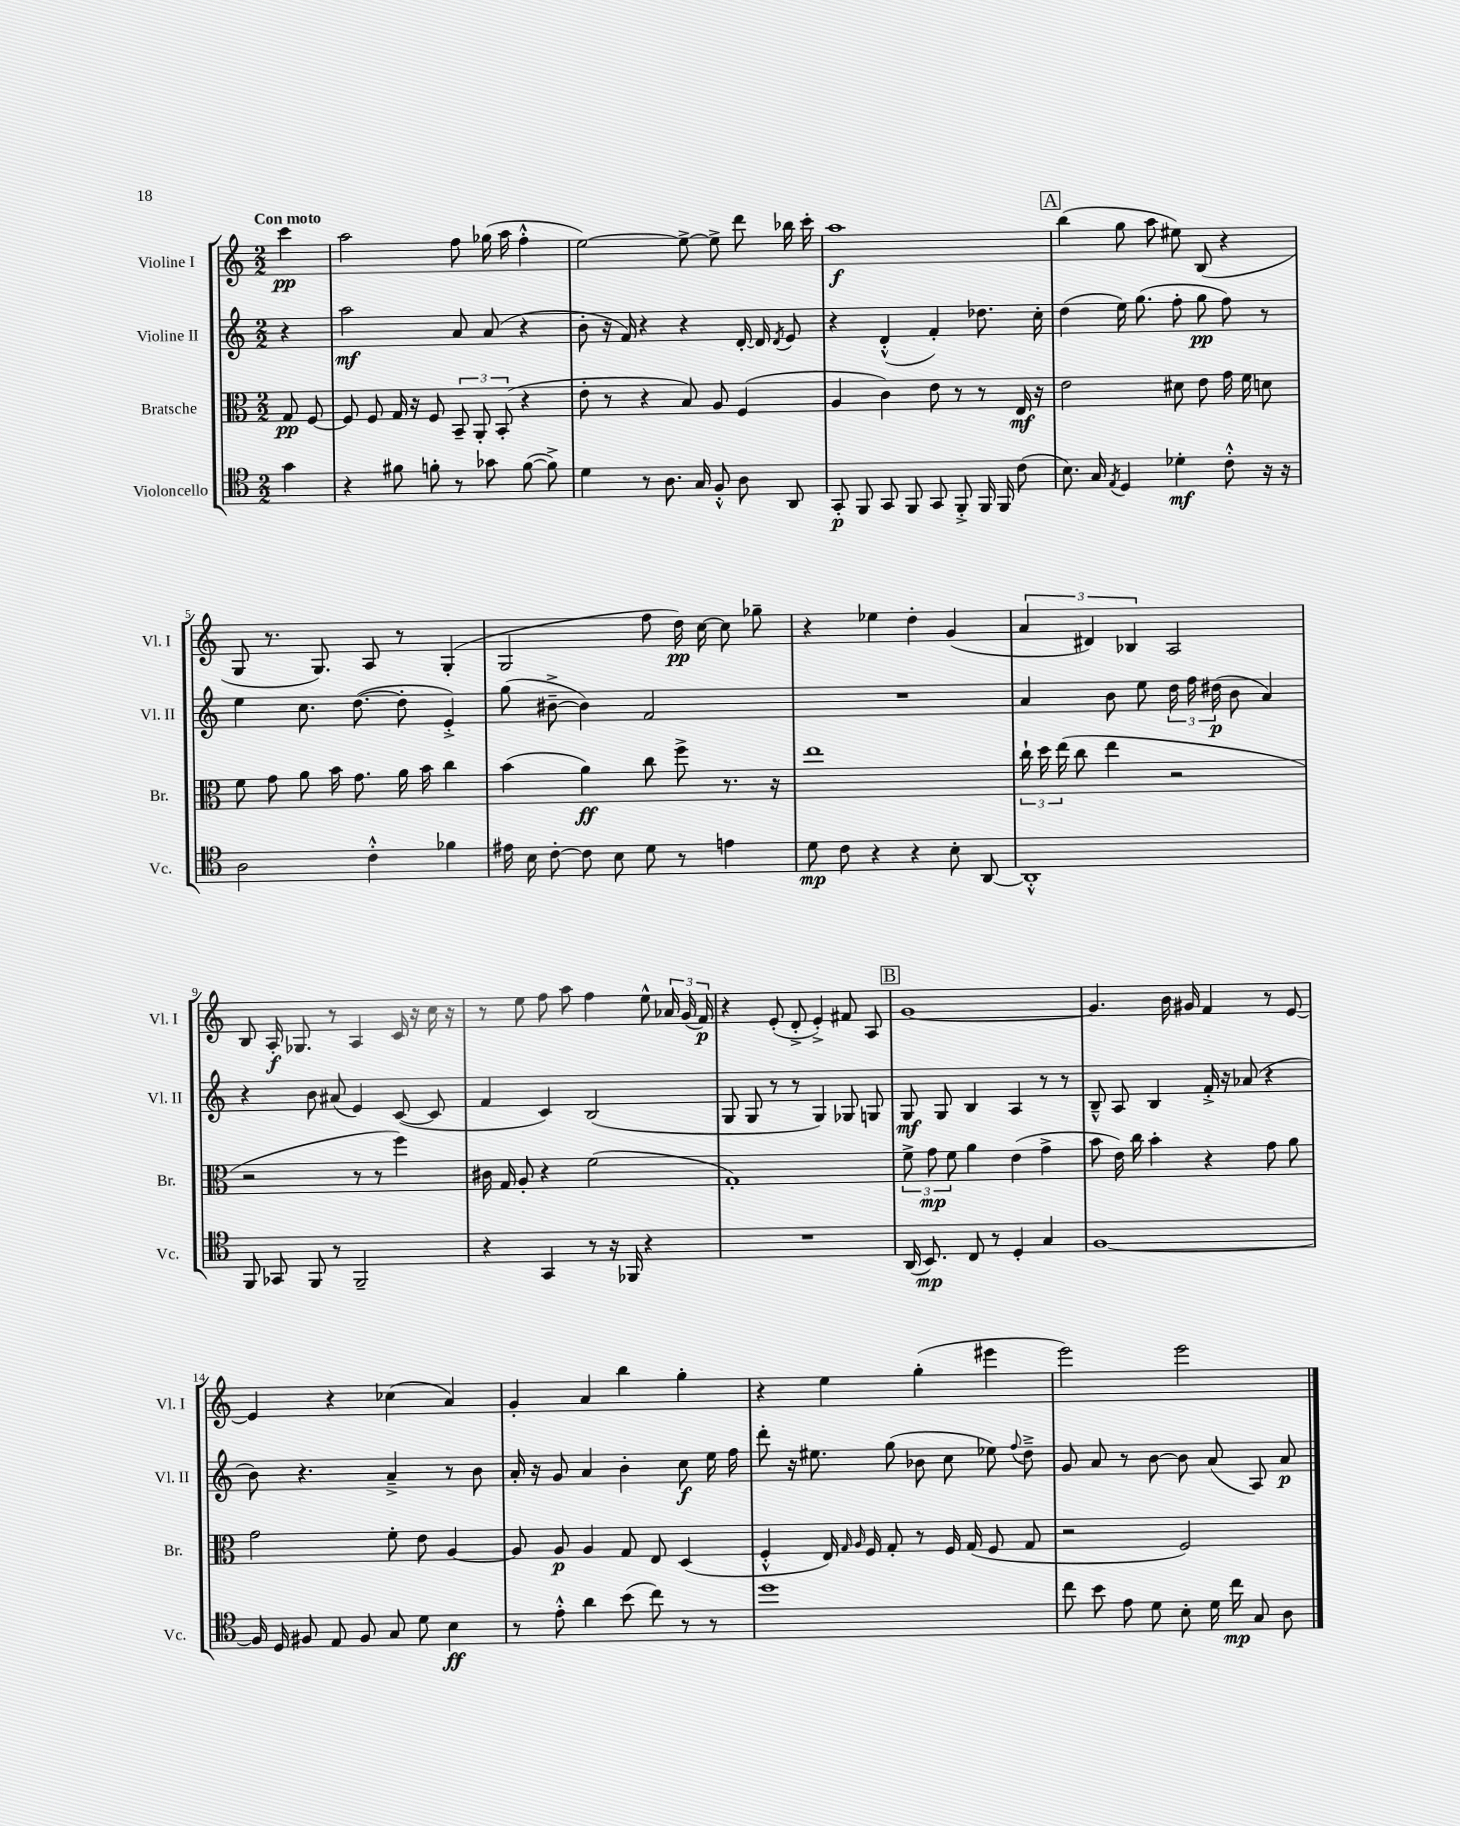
<<
\new StaffGroup <<
\new Staff = "s0" \with { instrumentName = "Violine I" shortInstrumentName = "Vl. I" } {
    \clef treble \key c \major \numericTimeSignature \time 2/2 \partial 4 \tempo "Con moto"
    \autoBeamOff c'''4\pp |
    a''2 f''8 ges''16( a''16 f''4-.-^ |
    e''2~) e''8~-> e''8-> d'''8 bes''16 c'''16-. |
    a''1\f |
    \mark \markup { \box "A" } b''4( g''8 a''8 eis''8) b8( r4 |
    g8 r8. g8.) a8 r8 g4-.( |
    g2 f''8 d''16\pp) c''16~ c''8 ges''8-- |
    r4 ees''4 d''4-. g'4( |
    \tuplet 3/2 { a'4 dis'4) bes4 } a2 |
    b8 a16-.\f ges8. r8 a4 c'16 r16 c''16 r16 |
    r8 e''8 f''8 a''8 f''4 e''8-^ \tuplet 3/2 { aes'16 g'16( f'16\p) } |
    r4 e'8-.( d'8-.-> e'4-.->) fis'8 a8 |
    \mark \markup { \box "B" } g'1~ |
    g'4. b'16 gis'16 f'4 r8 e'8~ |
    e'4 r4 ces''4( a'4) |
    g'4-. a'4 b''4 g''4-. |
    r4 e''4 g''4-.( eis'''4 |
    e'''2) e'''2 \bar "|." |
}
\new Staff = "s1" \with { instrumentName = "Violine II" shortInstrumentName = "Vl. II" } {
    \clef treble \key c \major \numericTimeSignature \time 2/2 \partial 4
    \autoBeamOff r4 |
    a''2\mf a'8 a'8( r4 |
    b'8-. r16 f'16) r4 r4 d'16~-. d'16 \acciaccatura { d'8 } e'8 |
    r4 d'4-.-^( f'4-.) des''8. c''16-. |
    \mark \markup { \box "A" } d''4( e''16) g''8.( f''8-. g''8\pp f''8) r8 |
    e''4 c''8. d''8.~( d''8-. e'4-.->) |
    g''8( bis'8~---> bis'4) f'2 |
    R1 |
    a'4 b'8 e''8 \tuplet 3/2 { d''16 f''16 dis''16\p( } b'8 a'4) |
    r4 b'8 ais'8( e'4) c'8~( c'8 |
    f'4 c'4) b2( |
    g8 g8 r8 r8 g4) ges8 g8 |
    \mark \markup { \box "B" } g8\mf g8 b4 a4 r8 r8 |
    b8---^ a8 b4 f'16-.-> r16 aes'8( r4 |
    b'8) r4. a'4---> r8 b'8 |
    a'16-. r16 g'8 a'4 b'4-. c''8\f e''16 f''16 |
    d'''8-. r16 eis''8. g''8( bes'8 c''8 ees''8) \appoggiatura { f''8 } d''8---> |
    g'8 a'8 r8 b'8~ b'8 a'8( a8) a'8\p \bar "|." |
}
\new Staff = "s2" \with { instrumentName = "Bratsche" shortInstrumentName = "Br." } {
    \clef alto \key c \major \numericTimeSignature \time 2/2 \partial 4
    \autoBeamOff g8\pp f8~ |
    f8 f8 g16 r16 f8 \tuplet 3/2 { b,8-- a,8-. b,8-.( } r4 |
    e'8-. r8 r4 b8) a8 f4( |
    a4 c'4) e'8 r8 r8 e16\mf r16 |
    \mark \markup { \box "A" } e'2 dis'8 e'8 g'16 f'16 d'8 |
    f'8 g'8 a'8 b'16 g'8. a'16 b'16 c''4 |
    b'4( a'4\ff) c''8 f''8-> r8. r16 |
    e''1 |
    \tuplet 3/2 { c''16-! d''16 e''16( } c''8 e''4 r2 |
    r2 r8 r8 f''4) |
    cis'16 g16 a8-. r4 f'2( |
    g1-.) |
    \mark \markup { \box "B" } \tuplet 3/2 { f'8-> g'8\mp f'8 } a'4 e'4( g'4-> |
    b'8 e'16) c''16 b'4-. r4 g'8 a'8 |
    g'2 f'8-. e'8 a4~ |
    a8 a8\p a4 g8 e8 d4( |
    f4-.-^ e16) \grace { g16 a16 } f16 g8-. r8 f16 g16( f8 g8 |
    r2 f2) \bar "|." |
}
\new Staff = "s3" \with { instrumentName = "Violoncello" shortInstrumentName = "Vc." } {
    \clef tenor \key c \major \numericTimeSignature \time 2/2 \partial 4
    \autoBeamOff g'4 |
    r4 fis'8 f'8-. r8 ges'8 f'8~( f'8->) |
    d'4 r8 a8. g16 f8-.-^ a8 a,8 |
    g,8-.\p f,8 g,8 f,8 g,8 f,8-.-> f,16 f,16 c'8( |
    \mark \markup { \box "A" } b8.) g16 \acciaccatura { e8 } d4 des'4-.\mf c'8-.-^ r16 r16 |
    a2 c'4-.-^ fes'4 |
    eis'16 b16 c'8~-. c'8 b8 d'8 r8 e'4 |
    d'8\mp c'8 r4 r4 b8-. a,8~ |
    a,1-.-^ |
    f,8 ges,8 f,8 r8 f,2-- |
    r4 g,4 r8 r16 fes,16 r4 |
    R1 |
    \mark \markup { \box "B" } a,16( b,8.\mp) c8 r8 d4-. g4 |
    f1~ |
    f16 d16 fis8 e8 fis8 g8 d'8 b4\ff |
    r8 e'8-.-^ a'4 b'8( c''8) r8 r8 |
    d''1 |
    c''8 b'8 e'8 d'8 b8-. d'16 c''16\mp g8 a8 \bar "|." |
}
>>
>>
